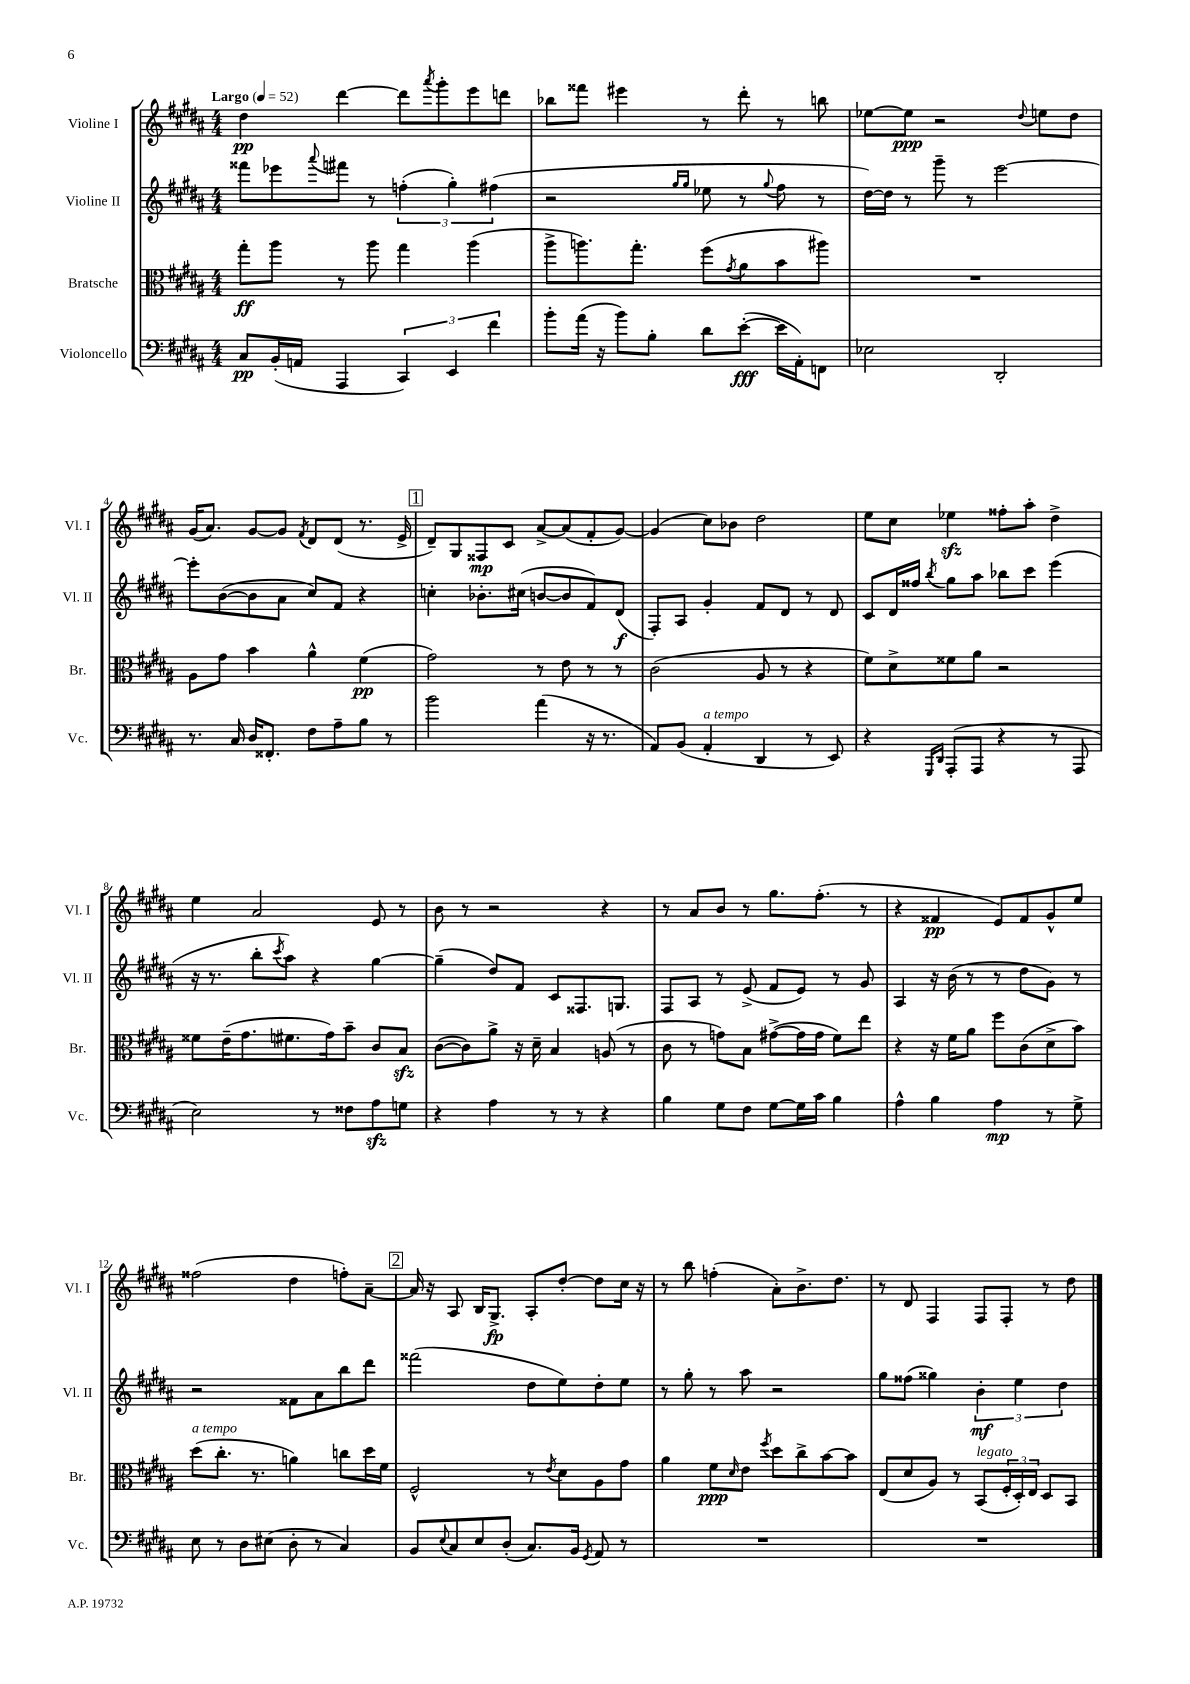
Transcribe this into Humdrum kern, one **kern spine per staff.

**kern	**dynam	**kern	**dynam	**kern	**dynam	**kern	**dynam
*part4	*part4	*part3	*part3	*part2	*part2	*part1	*part1
*staff4	*staff4	*staff3	*staff3	*staff2	*staff2	*staff1	*staff1
*I"Violoncello	*	*I"Bratsche	*	*I"Violine II	*	*I"Violine I	*
*I'Vc.	*	*I'Br.	*	*I'Vl. II	*	*I'Vl. I	*
*clefF4	*	*clefC3	*	*clefG2	*	*clefG2	*
*k[f#c#g#d#a#]	*	*k[f#c#g#d#a#]	*	*k[f#c#g#d#a#]	*	*k[f#c#g#d#a#]	*
*M4/4	*	*M4/4	*	*M4/4	*	*M4/4	*
*MM52	*	*MM52	*	*MM52	*	*MM52	*
=1	=1	=1	=1	=1	=1	=1	=1
!	!	!	!	!	!	!LO:TX:a:B:t=Largo	!
8C#/L	pp	8gg#'\L	ff	8fff##X\L	.	4dd#\	pp
(16BB'/L	.	8aa#\J	.	8eee-X\	.	.	.
16AAn/JJ	.	.	.	.	.	.	.
.	.	.	.	8qqaaa#/	.	.	.
4AAA#/	.	8r	.	8fff#X\J	.	[4ddd#\	.
.	.	8aa#\	.	8r	.	.	.
6CC#/)	.	4gg#\	.	(6ffn'\	.	8ddd#\L]	.
.	.	.	.	.	.	8qaaa#/	.
.	.	.	.	.	.	8ggg#'\	.
6EE/	.	.	.	6gg#'\)	.	.	.
.	.	(4aa#\	.	.	.	8eee\	.
6f#\	.	.	.	(6ff#X\	.	.	.
.	.	.	.	.	.	8dddn\J	.
=2	=2	=2	=2	=2	=2	=2	=2
8b'\L	.	8aa#^\L	.	2r	.	8bb-X\L	.
(16a#\Jk	.	8.aan\)	.	.	.	8fff##X\J	.
16r	.	.	.	.	.	.	.
8b\L)	.	.	.	.	.	4eee#X\	.
.	.	8.gg#'\J	.	.	.	.	.
8B'\J	.	.	.	.	.	.	.
.	.	.	.	16qqgg#/LL	.	.	.
.	.	.	.	16qqgg#/JJ	.	.	.
8d#\L	.	(8ff#\L	.	8ee-X\	.	8r	.
.	.	8qg#/	.	.	.	.	.
([8e'\J	fff	8a#\	.	8r	.	8ddd#'\	.
.	.	.	.	8qqgg#/	.	.	.
16e\LL]	.	8b\	.	8ff#\	.	8r	.
16AA#'\J)	.	.	.	.	.	.	.
8FFn\J	.	8aa#X\J)	.	8r	.	8bbn\	.
=3	=3	=3	=3	=3	=3	=3	=3
2E-X\	.	1r	.	[16dd#\LL)	.	[8ee-X\L	.
.	.	.	.	16dd#\JJ]	.	.	.
.	.	.	.	8r	.	8ee-\J]	ppp
.	.	.	.	8ggg#~\	.	2r	.
.	.	.	.	8r	.	.	.
2DD#'/	.	.	.	[2eee\	.	.	.
.	.	.	.	.	.	8qqdd#/	.
.	.	.	.	.	.	8een\L	.
.	.	.	.	.	.	8dd#\J	.
!!LO:LB:g=z
=4	=4	=4	=4	=4	=4	=4	=4
8.r	.	8A#\L	.	8eee'\L]	.	(16g#/KL	.
.	.	.	.	.	.	8.a#/J)	.
.	.	8g#\J	.	([8b\	.	.	.
16C#/	.	.	.	.	.	.	.
16D#/KL	.	4b\	.	8b\]	.	[8g#/L	.
8.FF##X'/J	.	.	.	.	.	.	.
.	.	.	.	8a#\J	.	8g#/J]	.
.	.	.	.	.	.	8qf#/	.
8F#\L	.	4a#^^\	.	8cc#/L)	.	8d#/L	.
8A#~\	.	.	.	8f#/J	.	(8d#/J	.
8B\J	.	(4f#\	pp	4r	.	8.r	.
8r	.	.	.	.	.	.	.
.	.	.	.	.	.	16e^/	.
!!LO:REH:place=s1:t=1
=5	=5	=5	=5	=5	=5	=5	=5
2b\	.	2g#\)	.	4ccn'\	.	8d#~/L)	.
.	.	.	.	.	.	8G#/	.
.	.	.	.	8.b-X'\L	.	8F##X/	mp
.	.	.	.	.	.	8c#/J	.
.	.	.	.	(16cc#X\Jk	.	.	.
(4a#\	.	8r	.	[8bn/L	.	[8a#^/L	.
.	.	8e\	.	8b/]	.	(8a#/]	.
16r	.	8r	.	8f#/)	.	8f#'/	.
8.r	.	.	.	.	.	.	.
.	.	8r	.	(8d#/J	f	[8g#/J)	.
=6	=6	=6	=6	=6	=6	=6	=6
8AA#/L)	.	(2c#\	.	8F#'/L)	.	(4g#/]	.
(8BB/J	.	.	.	8A#/J	.	.	.
!LO:TX:a:i:t=a tempo	!	!	!	!	!	!	!
4AA#'/	.	.	.	4g#'/	.	8cc#\L)	.
.	.	.	.	.	.	8b-X\J	.
4DD#/	.	8A#/	.	8f#/L	.	2dd#\	.
.	.	8r	.	8d#/J	.	.	.
8r	.	4r	.	8r	.	.	.
8EE/)	.	.	.	8d#/	.	.	.
=7	=7	=7	=7	=7	=7	=7	=7
4r	.	8f#\L)	.	8c#/L	.	8ee\L	.
.	.	8d#^\	.	16d#/L	.	8cc#\J	.
.	.	.	.	16ff##X/JJ	.	.	.
16qqGGG#/LL	.	.	.	.	.	.	.
16qqDD#/JJ	.	.	.	8qbb/	.	.	.
(8AAA#'/L	.	8f##X\	.	8gg#\L	.	4ee-Xzz\	.
8AAA#/J	.	8a#\J	.	8aa#\J	.	.	.
4r	.	2r	.	8bb-X\L	.	8ff##X'\L	.
.	.	.	.	8ccc#\J	.	8aa#'\J	.
8r	.	.	.	(4eee\	.	4dd#^\	.
8AAA#/	.	.	.	.	.	.	.
!!LO:LB:g=z
=8	=8	=8	=8	=8	=8	=8	=8
2E\)	.	8f##X\L	.	16r	.	4ee\	.
.	.	.	.	8.r	.	.	.
.	.	(16e~\K	.	.	.	.	.
.	.	8.g#\	.	.	.	.	.
.	.	.	.	8bb'\L	.	2a#/	.
.	.	.	.	8qccc#/	.	.	.
.	.	8.f#X\	.	8aa#\J)	.	.	.
8r	.	.	.	4r	.	.	.
.	.	16g#\k)	.	.	.	.	.
8F##X\L	.	8b~\J	.	.	.	.	.
8A#zz\	.	8c#/L	.	[4gg#\	.	8e/	.
8Gn\J	.	8Bzz/J	.	.	.	8r	.
=9	=9	=9	=9	=9	=9	=9	=9
4r	.	([8c#\L	.	(4gg#~\]	.	8b\	.
.	.	8c#\])	.	.	.	8r	.
4A#\	.	8a#^\J	.	8dd#/L)	.	2r	.
.	.	16r	.	8f#/J	.	.	.
.	.	16d#~\	.	.	.	.	.
8r	.	4B/	.	8c#/L	.	.	.
8r	.	.	.	8.F##X/	.	.	.
4r	.	(8An/	.	.	.	4r	.
.	.	.	.	8.Gn/J	.	.	.
.	.	8r	.	.	.	.	.
=10	=10	=10	=10	=10	=10	=10	=10
4B\	.	8c#\	.	8F#/L	.	8r	.
.	.	8r	.	8A#/J	.	8a#/L	.
8G#\L	.	8gn\L)	.	8r	.	8b/J	.
8F#\J	.	8B\J	.	(8e^/	.	8r	.
[8G#\L	.	([8g#X^\L	.	8f#/L	.	8.gg#\L	.
16G#\L]	.	16g#\L]	.	8e/J)	.	.	.
16c#\JJ	.	16g#\JJ	.	.	.	(8.ff#'\J	.
4B\	.	8f#\L)	.	8r	.	.	.
.	.	8ee\J	.	8g#/	.	8r	.
=11	=11	=11	=11	=11	=11	=11	=11
4A#^^\	.	4r	.	4A#/	.	4r	.
4B\	.	16r	.	16r	.	4f##X/	pp
.	.	16f#\KL	.	(16b\	.	.	.
.	.	8a#\J	.	8r	.	.	.
4A#\	mp	8ff#\L	.	8r	.	8e/L)	.
.	.	(8c#\	.	8dd#\L	.	8f##/	.
8r	.	8d#^\	.	8g#\J)	.	8g#^^/	.
8G#^\	.	8b\J)	.	8r	.	8ee/J	.
!!LO:LB:g=z
=12	=12	=12	=12	=12	=12	=12	=12
!	!	!LO:TX:a:i:t=a tempo	!	!	!	!	!
8E\	.	(8dd#\L	.	2r	.	(2ff##X\	.
8r	.	8.cc#'\J	.	.	.	.	.
8D#\L	.	.	.	.	.	.	.
.	.	8.r	.	.	.	.	.
(8E#X\J	.	.	.	.	.	.	.
8D#'\	.	4an\)	.	8f##X\L	.	4dd#\	.
8r	.	.	.	8a#\	.	.	.
4C#/)	.	8ccn\L	.	8bb\	.	8ffn'\L)	.
.	.	16dd#\L	.	8ddd#\J	.	[8a#~\J	.
.	.	16f#\JJ	.	.	.	.	.
!!LO:REH:place=s1:t=2
=13	=13	=13	=13	=13	=13	=13	=13
8BB/L	.	2F#^^/	.	(2fff##X\	.	16a#/]	.
.	.	.	.	.	.	16r	.
8qqE/	.	.	.	.	.	.	.
8C#/	.	.	.	.	.	8A#/	.
8E/	.	.	.	.	.	16B/KL	.
.	.	.	.	.	.	8.G#^/J	fp
(8D#'/J	.	.	.	.	.	.	.
8.C#/L)	.	8r	.	8dd#\L	.	8A#'/L	.
.	.	8qe/	.	.	.	.	.
.	.	8d#\L	.	8ee\)	.	[8dd#'/J	.
16BB/Jk	.	.	.	.	.	.	.
8qGG#/	.	.	.	.	.	.	.
8AA#/	.	8A#\	.	8dd#'\	.	8dd#\L]	.
8r	.	8g#\J	.	8ee\J	.	16cc#\Jk	.
.	.	.	.	.	.	16r	.
=14	=14	=14	=14	=14	=14	=14	=14
1r	.	4a#\	.	8r	.	8r	.
.	.	.	.	8gg#'\	.	8bb\	.
.	.	8f#\L	ppp	8r	.	(4ffn'\	.
.	.	16qqd#/	.	.	.	.	.
.	.	8e\J	.	8aa#\	.	.	.
.	.	8qff#/	.	.	.	.	.
.	.	8dd#\L	.	2r	.	8a#'\L)	.
.	.	8cc#^\	.	.	.	8.b^\	.
.	.	[8b\	.	.	.	.	.
.	.	.	.	.	.	8.dd#\J	.
.	.	8b\J]	.	.	.	.	.
=15	=15	=15	=15	=15	=15	=15	=15
1r	.	(8E/L	.	8gg#\L	.	8r	.
.	.	8d#/	.	(8ff##X\J	.	8d#/	.
.	.	8A#/J)	.	4gg##X\)	.	4F#/	.
.	.	8r	.	.	.	.	.
!	!	!LO:TX:a:i:t=legato	!	!	!	!	!
.	.	(8BB/L	.	6b'\	mf	8F#/L	.
.	.	24F#'/L	.	.	.	8F#'/J	.
.	.	24D#'/)	.	6ee\	.	.	.
.	.	24E/JJ	.	.	.	.	.
.	.	8D#/L	.	.	.	8r	.
.	.	.	.	6dd#\	.	.	.
.	.	8BB/J	.	.	.	8dd#\	.
==	==	==	==	==	==	==	==
*-	*-	*-	*-	*-	*-	*-	*-
